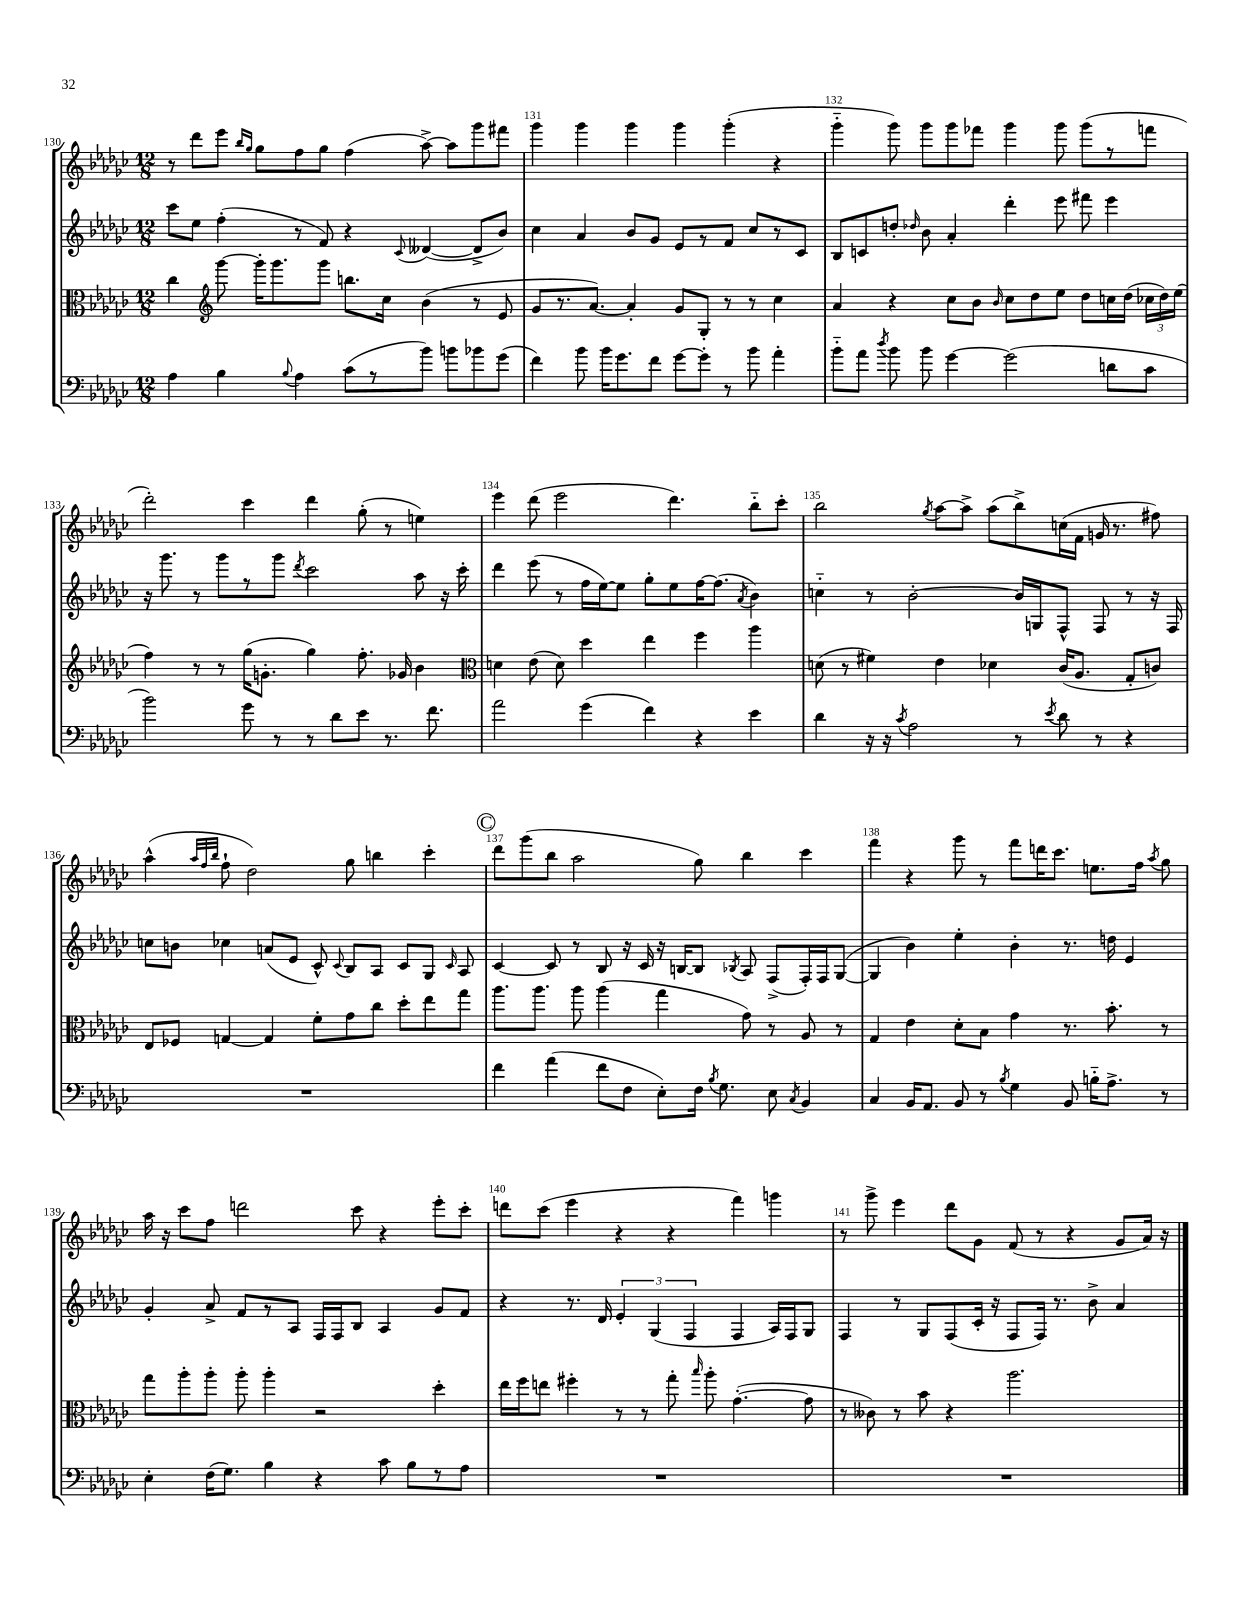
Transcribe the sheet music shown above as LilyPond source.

<<
\new StaffGroup <<
\new Staff = "s0" {
    \clef treble \key ges \major \numericTimeSignature \time 12/8
    \autoBeamOff r8 des'''8[ ees'''8] \grace { bes''16[ ges''16] } ges''8[ f''8 ges''8] f''4( aes''8~->) aes''8[ ges'''8 fis'''8] |
    ges'''4 ges'''4 ges'''4 ges'''4 ges'''4-.( r4 |
    ges'''4-_ ges'''8) ges'''8[ ges'''8 fes'''8] ges'''4 ges'''8 ges'''8[( r8 f'''8] |
    des'''2-.) ces'''4 des'''4 ges''8-.( r8 e''4) |
    ees'''4 des'''8( ees'''2 des'''4.) bes''8[-_ ces'''8]-. |
    bes''2 \acciaccatura { ges''8 } aes''8[~ aes''8]-> aes''8[( bes''8->) c''16( f'16] g'16 r8. fis''8) |
    aes''4-^( \grace { aes''32[ f''32 bes''32] } f''8-! des''2) ges''8 b''4 ces'''4-. |
    \mark \markup { \circle "C" } des'''8[ ges'''8( bes''8] aes''2 ges''8) bes''4 ces'''4 |
    f'''4 r4 ges'''8 r8 f'''8[ d'''16 ces'''8.] e''8.[ f''16] \acciaccatura { aes''8 } ges''8 |
    aes''16 r16 ces'''8[ f''8] d'''2 ces'''8 r4 ees'''8[-. ces'''8]-. |
    d'''8[ ces'''8]( ees'''4 r4 r4 f'''4) g'''4 |
    r8 ges'''8-> ees'''4 des'''8[ ges'8] f'8( r8 r4 ges'8[ aes'16]) r16 \bar "|." |
}
\new Staff = "s1" {
    \clef treble \key ges \major \numericTimeSignature \time 12/8
    \autoBeamOff ces'''8[ ees''8] f''4-.( r8 f'8) r4 \appoggiatura { ces'8 } deses'4~( deses'8[-> bes'8]) |
    ces''4 aes'4 bes'8[ ges'8] ees'8[ r8 f'8] ces''8[ r8 ces'8] |
    bes8[ c'8 d''8]-. \grace { des''16 } bes'8 aes'4-. des'''4-. ees'''8 fis'''8 ees'''4 |
    r16 ges'''8. r8 ges'''8[ r8 ges'''8] \acciaccatura { des'''8 } ces'''2 aes''8 r16 ces'''16-. |
    des'''4 ees'''8( r8 f''16[ ees''16~) ees''8] ges''8[-. ees''8 f''16~ f''8.]( \acciaccatura { aes'8 } bes'4) |
    c''4-_ r8 bes'2~-. bes'16[ g16 f8]-^ f8 r8 r16 f16 |
    c''8[ b'8] ces''4 a'8[( ees'8] ces'8-^) \appoggiatura { ces'8 } bes8[ aes8] ces'8[ ges8] \grace { ces'16 } aes8 |
    \mark \markup { \circle "C" } ces'4~ ces'8 r8 bes8 r16 ces'16 r16 b16[~ b8] \acciaccatura { bes8 } aes8 f8[->( f16-.) f16 ges8]~( |
    ges4 bes'4) ees''4-. bes'4-. r8. d''16 ees'4 |
    ges'4-. aes'8-> f'8[ r8 aes8] f16[ f16 bes8] aes4 ges'8[ f'8] |
    r4 r8. des'16 \tuplet 3/2 { ees'4-. ges4( f4 } f4 aes16[) f16 ges8] |
    f4 r8 ges8[ f8( ces'16]-. r16 f8[ f16]) r8. bes'8-> aes'4 \bar "|." |
}
\new Staff = "s2" {
    \clef alto \key ges \major \numericTimeSignature \time 12/8
    \autoBeamOff ces''4 \clef treble ges'''8~ ges'''16[-. ges'''8. ges'''8] b''8.[ ces''16] bes'4( r8 ees'8 |
    ges'8[ r8. aes'8.]~) aes'4-. ges'8[ ges8]-. r8 r8 ces''4 |
    aes'4 r4 ces''8[ bes'8] \grace { bes'16 } ces''8[ des''8 ees''8] des''8[ c''16 des''16]( \tuplet 3/2 { ces''16[ des''16) ees''16]( } |
    f''4) r8 r8 ges''16[( g'8.]-. ges''4) f''8.-. ges'16 bes'4 |
    \clef alto d'4 ees'8( d'8) des''4 ees''4 f''4 aes''4 |
    d'8( r8 fis'4) ees'4 des'4 ces'16[( aes8.] ges8[-. c'8]) |
    ees8[ fes8] g4~ g4 f'8[-. ges'8 ces''8] des''8[-. ees''8 ges''8] |
    \mark \markup { \circle "C" } aes''8.[ aes''8.] aes''8 aes''4( ges''4 ges'8) r8 aes8 r8 |
    ges4 ees'4 des'8[-. bes8] ges'4 r8. bes'8.-. r8 |
    ges''8[ aes''8-. aes''8]-. aes''8-. aes''4-. r2 des''4-. |
    ees''16[ f''16 e''8] fis''4-. r8 r8 ges''8-. \grace { bes''16 } aes''8-. ges'4.~-.( ges'8 |
    r8 ceses'8) r8 bes'8 r4 aes''2. \bar "|." |
}
\new Staff = "s3" {
    \clef bass \key ges \major \numericTimeSignature \time 12/8
    \autoBeamOff aes4 bes4 \appoggiatura { bes8 } aes4 ces'8[( r8 bes'8]) b'8[ bes'8 ges'8]( |
    f'4) bes'8 bes'16[ ges'8. f'8] ges'8[~ ges'8]-. r8 bes'8 aes'4-. |
    bes'8[-_ aes'8] \acciaccatura { des''8 } bes'8 bes'8 ges'4~ ges'2( d'8[ ces'8] |
    bes'2) ges'8 r8 r8 des'8[ ees'8] r8. f'8. |
    aes'2 ges'4( f'4) r4 ees'4 |
    des'4 r16 r16 \acciaccatura { ces'8 } aes2 r8 \acciaccatura { ees'8 } des'8 r8 r4 |
    R1. |
    \mark \markup { \circle "C" } f'4 aes'4( f'8[ f8] ees8[-.) f16] \acciaccatura { bes8 } ges8. ees8 \acciaccatura { ces8 } bes,4 |
    ces4 bes,16[ aes,8.] bes,8 r8 \acciaccatura { bes8 } ges4 bes,8 b16[-_ aes8.]-> r8 |
    ees4-. f16[( ges8.]) bes4 r4 ces'8 bes8[ r8 aes8] |
    R1. |
    R1. \bar "|." |
}
>>
>>
\layout { \context { \Score currentBarNumber = #130 \override BarNumber.break-visibility = ##(#f #t #t) barNumberVisibility = #all-bar-numbers-visible } }
